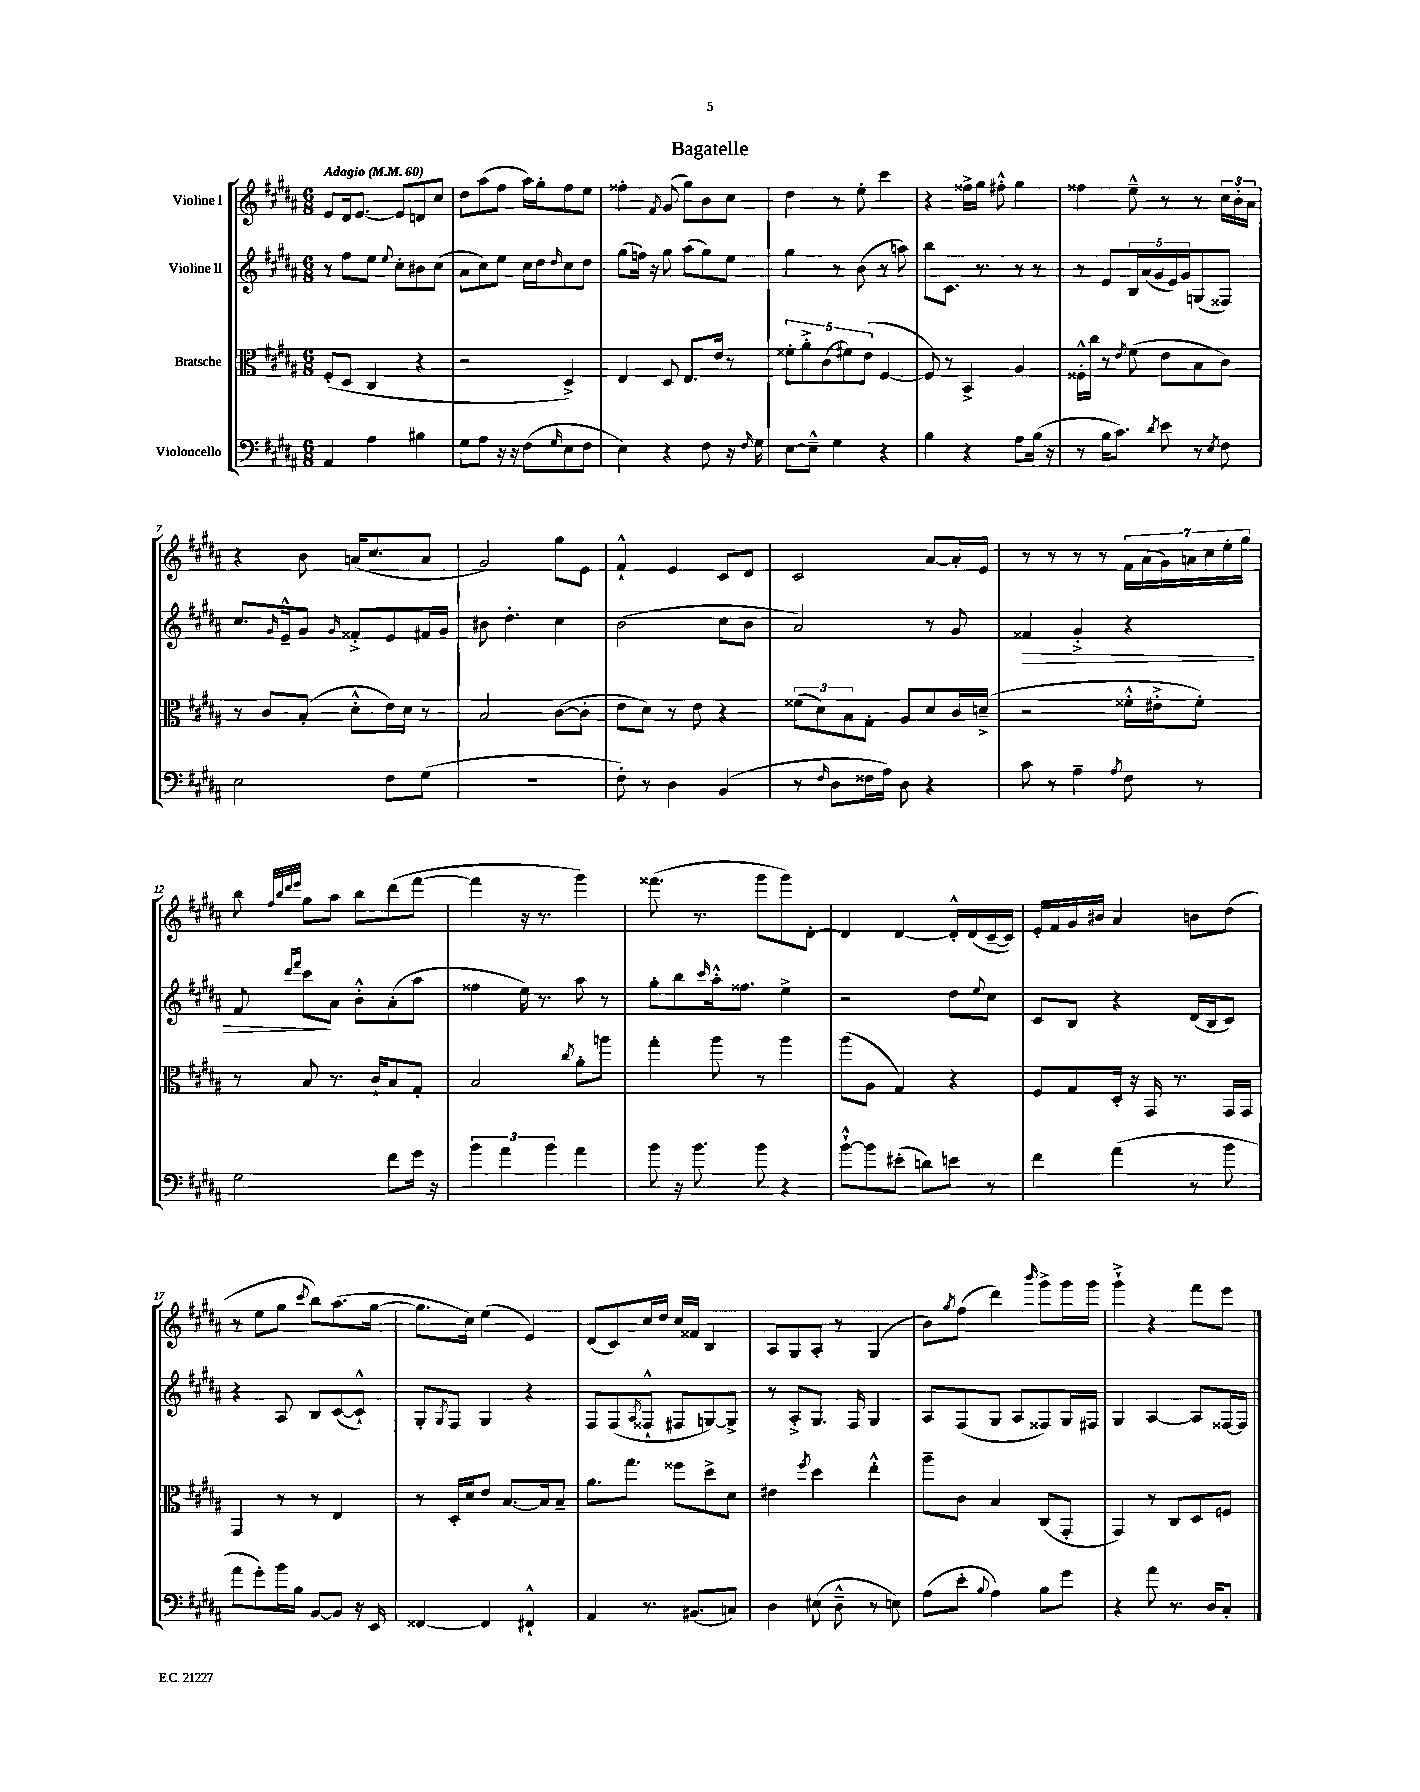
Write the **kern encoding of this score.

**kern	**kern	**kern	**dynam	**kern
*part4	*part3	*part2	*part2	*part1
*staff4	*staff3	*staff2	*staff2	*staff1
*I"Violoncello	*I"Bratsche	*I"Violine II	*	*I"Violine I
*clefF4	*clefC3	*clefG2	*	*clefG2
*k[f#c#g#d#a#]	*k[f#c#g#d#a#]	*k[f#c#g#d#a#]	*	*k[f#c#g#d#a#]
*M6/8	*M6/8	*M6/8	*	*M6/8
*MM60	*MM60	*MM60	*	*MM60
=1	=1	=1	=1	=1
!	!	!	!	!LO:TX:a:B:t=Adagio
4AA#/	(8F#'/L	8r	.	8e/L
.	8D#/J	8ff#\L	.	16d#/k
.	.	.	.	[8.e/J
4A#\	4C#/	8ee\J	.	.
.	.	8qqee/	.	.
.	.	8cc#'\L	.	8e/L]
4B#X\	4r	8b#X\	.	8dn/
.	.	(8cc#\J	.	8cc#/J
=2	=2	=2	=2	=2
8G#\L	2r	8a#\L	.	8dd#\L
8A#\J	.	8cc#\)	.	(8aa#\
16r	.	8ee\J	.	8ff#\J
16r	.	.	.	.
(8F#\L	.	16cc#\LL	.	16aa#\LL)
.	.	16dd#\J	.	16gg#'\J
16qqG#/	.	16qqdd#/	.	.
8E\	4D#^/)	8cc#\	.	8ff#\
8F#\J	.	8dd#\J	.	8ee\J
=3	=3	=3	=3	=3
4E\)	4E/	(8gg#\L	.	4ff##X'\
.	.	16ffn\Jk)	.	.
.	.	16r	.	.
.	.	.	.	8qf#/
4r	8D#/	8gg#\	.	(8g#/
.	8.E/L	(8aa#\L	.	8gg#\L)
8F#\	.	8gg#\)	.	8b\
.	16e/Jk	.	.	.
16r	8r	8ee\J	.	8cc#\J
16qqF#/	.	.	.	.
16G#\	.	.	.	.
=4	=4	=4	=4	=4
[8E\L	10f##X'\L	4gg#\	.	4dd#\
.	10a#'^\	.	.	.
8E~^^\J]	.	.	.	.
.	(10c#\	.	.	.
4G#\	.	8r	.	8r
.	10f#X\)	.	.	.
.	.	(8b\	.	8ee'\
.	(10e\J	.	.	.
4r	[4F#/	8r	.	4ccc#\
.	.	8aan\)	.	.
=5	=5	=5	=5	=5
4B\	8F#/])	8bb\L	.	4r
.	8r	8.c#\J	.	.
4r	4BB^/	.	.	16ff##X^\LL
.	.	8.r	.	16gg#\JJ
.	.	.	.	8ff#X'^^\
8A#\L	4A#/	8r	.	4gg#\
(16B\Jk	.	8r	.	.
16r	.	.	.	.
=6	=6	=6	=6	=6
8r	16F##X'^^\LL	8r	.	4ff##X\
.	16cc#\JJ	.	.	.
16B\KL	8r	8e/L	.	.
8.c#\J)	.	.	.	.
.	8qe/	.	.	.
.	(8f#\	20B/L	.	8ee~^^\
.	.	(20a#/	.	.
.	.	20g#/	.	.
8qd#/	.	.	.	.
8e\	8e\L	.	.	8r
.	.	20e/)	.	.
.	.	20g#/J	.	.
8r	8B\	(8Gn/	.	8r
8qE/	.	.	.	.
8F#\	8c#\J)	8F##X/J)	.	24cc#\LL
.	.	.	.	24b'\
.	.	.	.	24a#\JJ
!!LO:LB:g=z
=7	=7	=7	=7	=7
2E\	8r	8.cc#/L	.	4r
.	8c#/L	.	.	.
.	.	16qqg#/	.	.
.	.	16e~^^/k	.	.
.	(8B'/J	8g#/J	.	8b\
.	.	16qqg#/	.	.
.	8d#'^^\L	8f##X'^/L	.	(16an/KL
.	.	.	.	8.cc#/
8F#\L	16e\L)	8e/	.	.
.	16d#\JJ	.	.	.
(8G#\J	8r	16f#X/L	.	8a/J
.	.	16g#/JJ	.	.
=8	=8	=8	=8	=8
2.r	2B/	8b#X\	.	2g#/)
.	.	4.dd#'\	.	.
.	([8c#\L	4cc#\	.	8gg#\L
.	8c#'\J]	.	.	8e\J
=9	=9	=9	=9	=9
8F#'\)	8e\L	(2b\	.	4f#`^^/
8r	8d#\J)	.	.	.
4D#\	8r	.	.	4e/
.	8e\	.	.	.
(4BB/	4r	8cc#\L	.	8c#/L
.	.	8b\J	.	8d#/J
=10	=10	=10	=10	=10
8r	(12f##X\L	2a#/)	.	2c#/
.	12d#\)	.	.	.
16qqF#/	.	.	.	.
8D#\L	.	.	.	.
.	12B\	.	.	.
16F##X\L	8G#'\J	.	.	.
16A#\JJ)	.	.	.	.
8D#\	8A#/L	.	.	.
4r	8d#/	8r	.	[8a#/L
.	16c#/L	8g#/	.	16a#'/L]
.	(16dn~^/JJ	.	.	16e/JJ
=11	=11	=11	=11	=11
!	!	!	!LO:HP:b	!
8c#\	2r	4f##X/	>	8r
8r	.	.	.	8r
4A#~\	.	4g#'^/	.	8r
.	.	.	.	8r
8qA#/	.	.	.	.
8F#\	16f##X'^^\LL	4r	.	28f#\LL
.	.	.	.	(28a#\
.	16e#X'^\J	.	.	.
.	.	.	.	28g#\)
.	.	.	.	28an\
8r	8f##'\J)	.	.	.
.	.	.	.	28cc#\
.	.	.	.	28ee'\
.	.	.	.	28gg#\JJ
!!LO:LB:g=z
=12	=12	=12	=12	=12
2G#\	8r	8f#/	.	8bb\
.	.	.	.	32qqff#/LLL
.	.	.	.	32qqbb/
.	.	16qqddd#/LL	.	32qqddd#/
.	.	16qqfff#/JJ	.	32qqeee/JJJ
.	8B/	8ccc#\L	.	8gg#\L
.	8.r	8a#\J	]	8aa#\J
.	.	8b'^^\L	.	8bb\L
.	16c#`/KL	.	.	.
8f#\L	8B/	(8a#'\	.	(8ddd#\
16g#\Jk	8G#'/J	8aa#\J	.	[8fff#\J
16r	.	.	.	.
=13	=13	=13	=13	=13
6b\	2B/	4ff##X\	.	4fff#\]
6a#\	.	.	.	.
.	.	16ee\)	.	16r
.	.	8.r	.	8.r
6b\	.	.	.	.
.	8qcc#/	.	.	.
4a#\	8a#'\L	8aa#\	.	4ggg#\)
.	8aan\J	8r	.	.
=14	=14	=14	=14	=14
8b\	4gg#'\	8gg#'\L	.	(8.fff##X\
16r	.	8bb\	.	.
8.b\	.	.	.	8.r
.	.	16qqccc#/	.	.
.	8aa#\	16aa#'^^\k	.	.
.	.	8.ff##X\J	.	.
8b\	8r	.	.	8ggg#\L
4r	4aa#\	4ee^\	.	8ggg#\)
.	.	.	.	[8d#'\J
=15	=15	=15	=15	=15
[8b`^^\L	(8aa#\L	2r	.	4d#/]
8b\]	8A#\J	.	.	.
(8e#X'\J	4G#/)	.	.	[4d#/
8dn\L)	.	.	.	.
8en\J	4r	8dd#\L	.	16d#'^^/LL]
.	.	.	.	(16d#/
.	.	8qqee/	.	.
8r	.	8cc#\J	.	[16c#~/
.	.	.	.	16c#/JJ])
=16	=16	=16	=16	=16
4f#\	8F#/L	8c#/L	.	16e'/LL
.	.	.	.	16f#/
.	8G#/	8B/J	.	16g#/
.	.	.	.	16b#X/JJ
(4a#\	16D#'/Jk	4r	.	4a#/
.	16r	.	.	.
.	16GG#/	.	.	.
.	8.r	.	.	.
8r	.	(16d#/LL	.	8bn\L
.	.	16B/J	.	.
8b\	16GG#/LL	8c#/J)	.	(8dd#\J
.	16GG#/JJ	.	.	.
!!LO:LB:g=z
=17	=17	=17	=17	=17
8a#\L	4GG#/	4r	.	8r
8g#'\)	.	.	.	8ee\L
16b\L	8r	8A#/	.	8gg#\J
16B\JJ	.	.	.	.
.	.	.	.	8qccc#/
[8BB/L	8r	8B/L	.	8bb\L)
8BB/J]	4E/	([8c#/	.	(8.aa#\
16r	.	8c#`^^/J])	.	.
16EE/	.	.	.	[16gg#\Jk
=18	=18	=18	=18	=18
[4FF##X/	8r	8G#'/L	.	8.gg#\L]
.	.	8qG#/	.	.
.	16D#'/LL	8F#/J	.	.
.	16d#/J	.	.	16cc#\Jk)
4FF##/]	8e/J	4G#/	.	(4ee\
.	[8.B/L	.	.	.
4FF#X`^^/	.	4r	.	4e/)
.	16B/k]	.	.	.
.	8B~/J	.	.	.
=19	=19	=19	=19	=19
4AA#/	8.a#\L	8F#/L	.	(8d#/L
.	.	(8F#/	.	8c#/)
.	8.gg#\J	.	.	.
.	.	8qA#/	.	.
8.r	.	8F##X`^^/J	.	16cc#/L
.	.	.	.	16dd#/JJ
.	8ff##X\L	8F#X/L	.	16cc#/LL
(8.BB#X/L	.	.	.	16f##X/JJ
.	8dd#^\	[8Gn/)	.	4B/
8Cn/J)	8d#\J	8G^/J]	.	.
=20	=20	=20	=20	=20
4D#\	4e#X\	8r	.	8A#/L
.	.	8A#'^/L	.	8G#/
.	8qff#/	.	.	.
(8E#X\	4dd#\	8.G#/J	.	8A#'/J
8D#~^^\	.	.	.	8r
.	.	16F#/	.	.
8r	4ee'^^\	4G#/	.	(4G#/
8En\)	.	.	.	.
=21	=21	=21	=21	=21
(8A#\L	8aa#~\L	8A#/L	.	8b\L)
.	.	.	.	8qgg#/
8e'\J	8c#\J	(8F#/	.	(8ff#\J
8qqB/	.	.	.	.
4A#\)	4B/	8G#/J	.	4ddd#\)
.	.	8A#/L	.	.
.	.	.	.	16qqbbb/
8B\L	(8C#/L	8F##X/)	.	8ggg#^\L
8g#\J	8GG#'/J	16G#/L	.	16ggg#\L
.	.	16F#X/JJ	.	16ggg#\JJ
=22	=22	=22	=22	=22
4r	4GG#/)	4G#/	.	4ggg#`^\
8a#\	8r	[4A#/	.	4r
8.r	8C#/L	.	.	.
.	8D#/	8A#/L]	.	8fff#\L
16D#/KL	.	.	.	.
8C#'/J	8Fn/J	[16F##X/L	.	8eee\J
.	.	16F##/JJ]	.	.
==	==	==	==	==
*-	*-	*-	*-	*-
